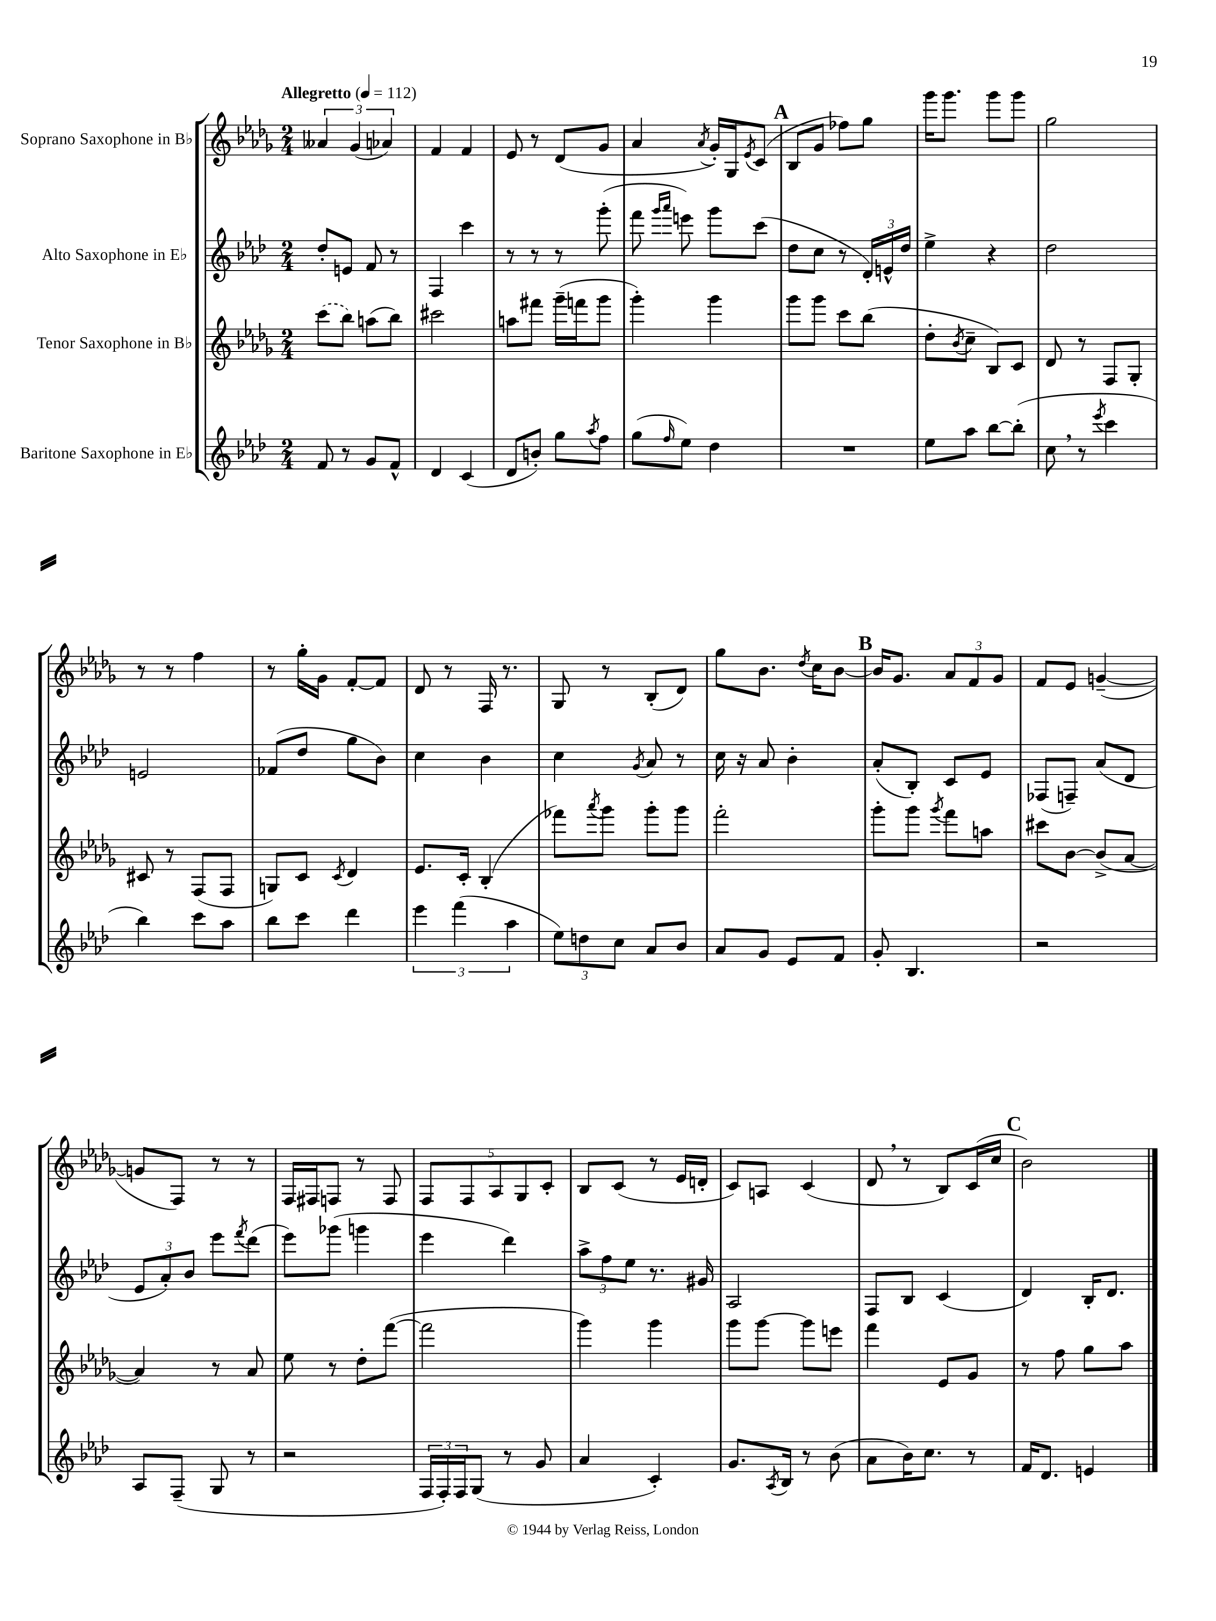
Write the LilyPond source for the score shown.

<<
\new StaffGroup <<
\new Staff = "s0" \with { instrumentName = "Soprano Saxophone in Bb" } {
    \clef treble \key des \major \numericTimeSignature \time 2/4 \tempo "Allegretto" 4 = 112
    \tuplet 3/2 { aeses'4 ges'4( aes'4) } |
    f'4 f'4 |
    ees'8 r8 des'8( ges'8 |
    aes'4 \acciaccatura { aes'8 } ges'16-.) ges16 \acciaccatura { ees'8 } c'8( |
    \mark \markup { \bold "A" } bes8 ges'8 fes''8) ges''8 |
    ges'''16 ges'''8. ges'''8 ges'''8 |
    ges''2 |
    r8 r8 f''4 |
    r8 ges''16-. ges'16 f'8~-. f'8 |
    des'8 r8 f16 r8. |
    ges8 r8 bes8-.( des'8) |
    ges''8 bes'8. \acciaccatura { des''8 } c''16 bes'8~ |
    \mark \markup { \bold "B" } bes'16 ges'8. \tuplet 3/2 { aes'8 f'8 ges'8 } |
    f'8 ees'8 g'4~--( |
    g'8 f8) r8 r8 |
    f16 fis16 f8 r8 f8 |
    \tuplet 5/4 { f8 f8 aes8 ges8 c'8-. } |
    bes8 c'8( r8 ees'16 d'16-. |
    c'8) a8 c'4( |
    des'8 \breathe r8 bes8) c'16( c''16 |
    \mark \markup { \bold "C" } bes'2) \bar "|." |
}
\new Staff = "s1" \with { instrumentName = "Alto Saxophone in Eb" } {
    \clef treble \key aes \major \numericTimeSignature \time 2/4
    des''8-. e'8 f'8 r8 |
    f4 c'''4 |
    r8 r8 r8 g'''8-.( |
    f'''8 \grace { g'''16 aes'''16 } e'''8) g'''8 c'''8( |
    \mark \markup { \bold "A" } des''8 c''8 r8 \tuplet 3/2 { des'16-.) e'16-^ des''16 } |
    ees''4-> r4 |
    des''2 |
    e'2 |
    fes'8( des''8 g''8 bes'8) |
    c''4 bes'4 |
    c''4 \acciaccatura { g'8 } aes'8 r8 |
    c''16 r16 aes'8 bes'4-. |
    \mark \markup { \bold "B" } aes'8-.( bes8-.) c'8 ees'8 |
    fes8( f8--) aes'8( des'8 |
    \tuplet 3/2 { ees'8 aes'8-.) bes'8 } ees'''8 \acciaccatura { f'''8 } des'''8( |
    ees'''8) ges'''8( g'''4 |
    ees'''4 des'''4) |
    \tuplet 3/2 { aes''8-> f''8 ees''8 } r8. gis'16 |
    aes2 |
    f8 bes8 c'4( |
    \mark \markup { \bold "C" } des'4) bes16-. des'8. \bar "|." |
}
\new Staff = "s2" \with { instrumentName = "Tenor Saxophone in Bb" } {
    \clef treble \key des \major \numericTimeSignature \time 2/4
    \once \slurDashed c'''8( bes''8) a''8( bes''8) |
    cis'''2 |
    a''8 fis'''8 ges'''16--( f'''16 ges'''8 |
    ges'''4-.) ges'''4 |
    \mark \markup { \bold "A" } ges'''8 ges'''8 c'''8 bes''8( |
    des''8-. \acciaccatura { bes'8 } c''8-- bes8) c'8 |
    des'8 r8 f8 ges8-. |
    cis'8 r8 f8( f8 |
    g8) c'8 \acciaccatura { c'8 } des'4 |
    ees'8. c'16-. bes4-.( |
    fes'''8) \acciaccatura { aes'''8 } ges'''8 ges'''8-. ges'''8 |
    f'''2-. |
    \mark \markup { \bold "B" } ges'''8-. ges'''8 \acciaccatura { ges'''8 } f'''8 a''8 |
    cis'''8 bes'8~ bes'8->( aes'8~ |
    aes'4) r8 aes'8 |
    ees''8 r8 des''8-. f'''8~( |
    f'''2 |
    ges'''4) ges'''4 |
    ges'''8 ges'''8~ ges'''8 e'''8 |
    f'''4 ees'8 ges'8 |
    \mark \markup { \bold "C" } r8 f''8 ges''8 aes''8 \bar "|." |
}
\new Staff = "s3" \with { instrumentName = "Baritone Saxophone in Eb" } {
    \clef treble \key aes \major \numericTimeSignature \time 2/4
    f'8 r8 g'8 f'8-^ |
    des'4 c'4( |
    des'8 b'8-.) g''8 \acciaccatura { aes''8 } f''8 |
    g''8( \grace { f''16 } ees''8) des''4 |
    \mark \markup { \bold "A" } R2 |
    ees''8 aes''8 bes''8~ bes''8-.( |
    c''8 \breathe r8 \acciaccatura { ees'''8 } c'''4 |
    bes''4) c'''8 aes''8 |
    bes''8 c'''8 des'''4 |
    \tuplet 3/2 { ees'''4 f'''4( aes''4 } |
    \tuplet 3/2 { ees''8) d''8 c''8 } aes'8 bes'8 |
    aes'8 g'8 ees'8 f'8 |
    \mark \markup { \bold "B" } g'8-. bes4. |
    r2 |
    aes8 f8--( g8 r8 |
    r2 |
    \tuplet 3/2 { f16 f16-.) f16 } g8( r8 g'8 |
    aes'4 c'4-.) |
    g'8. \acciaccatura { aes8 } bes16 r8 bes'8( |
    aes'8 bes'16) c''8. r8 |
    \mark \markup { \bold "C" } f'16 des'8. e'4 \bar "|." |
}
>>
>>
\layout { \context { \Score \remove "Bar_number_engraver" } }
